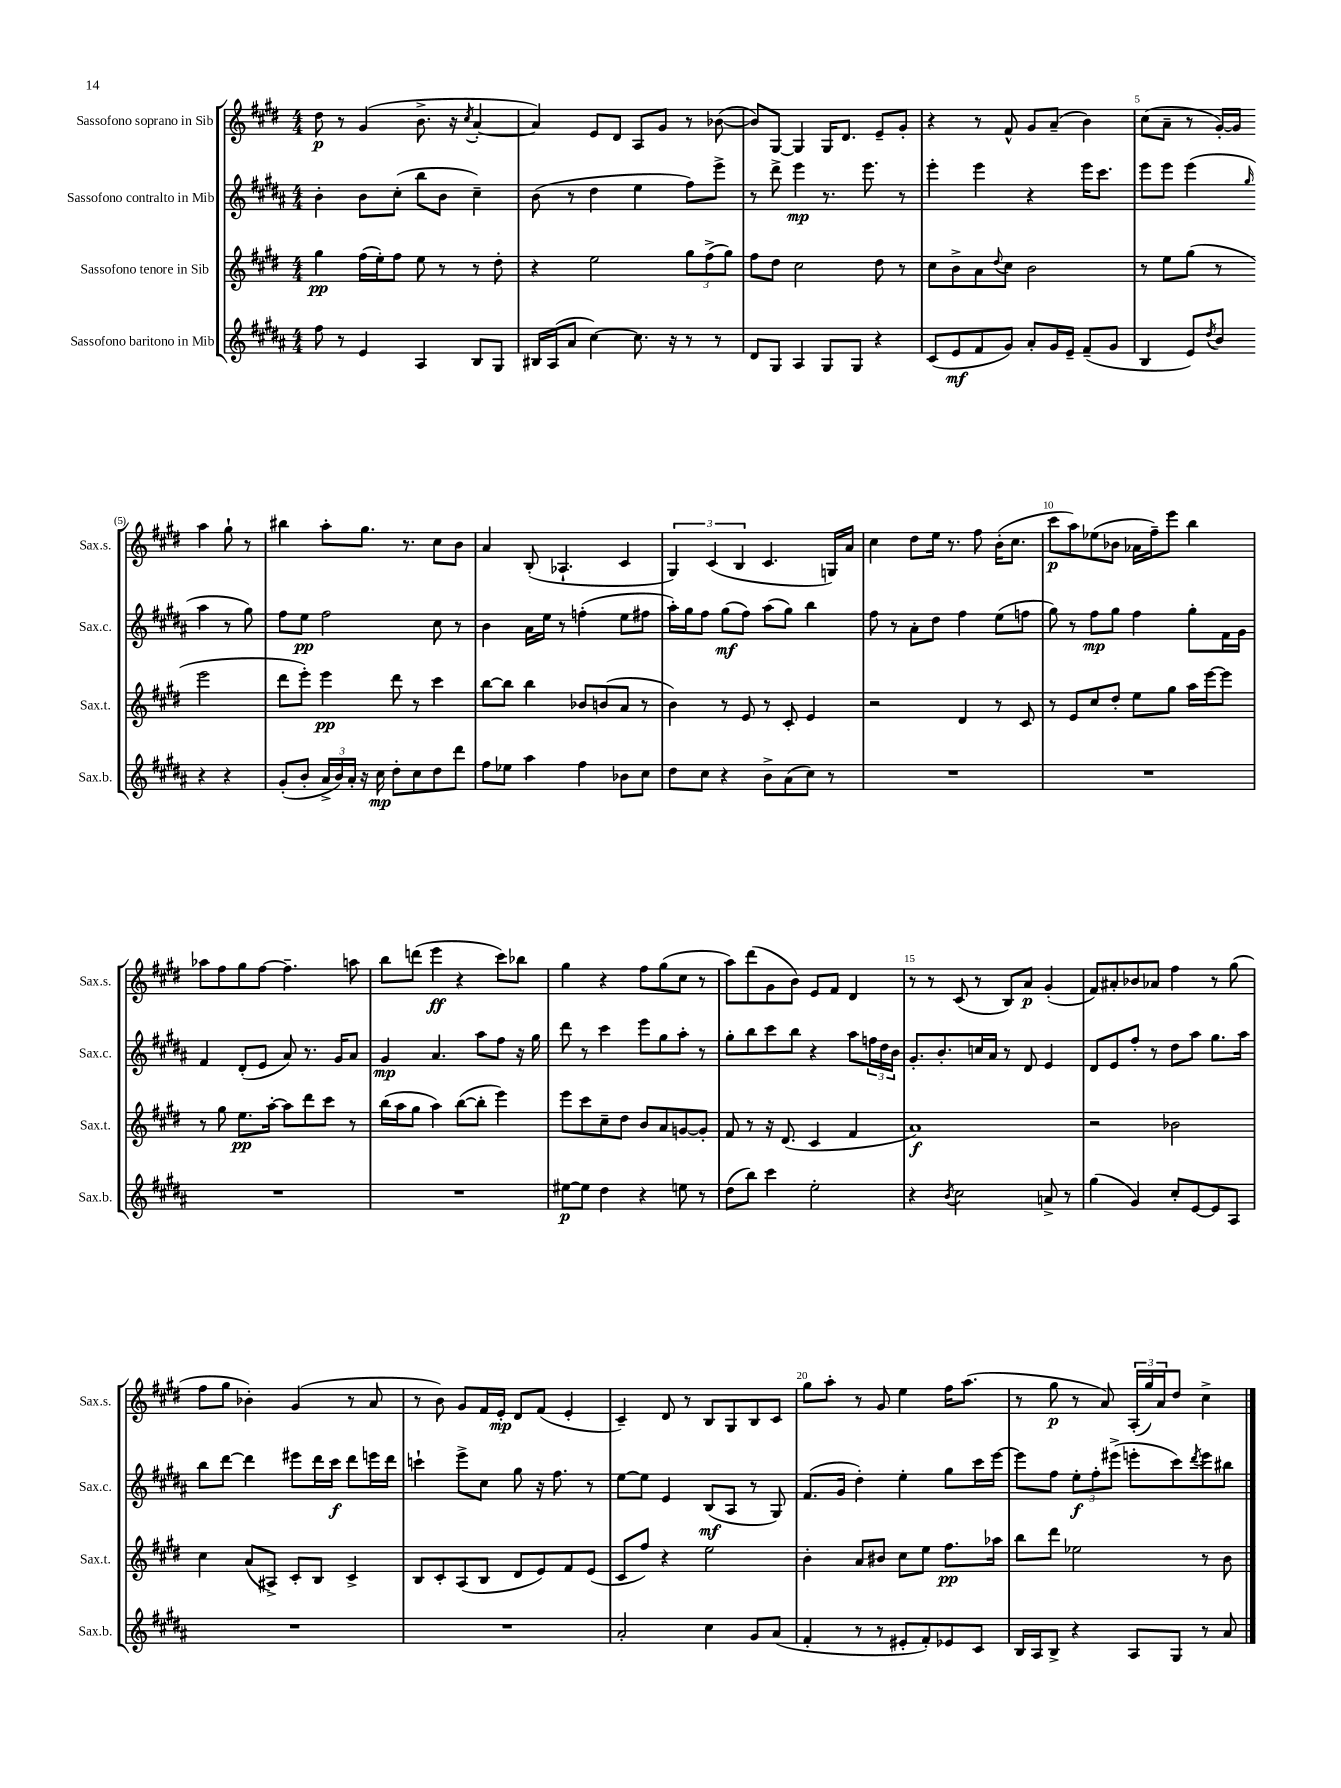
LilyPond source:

<<
\new StaffGroup <<
\new Staff = "s0" \with { instrumentName = "Sassofono soprano in Sib" shortInstrumentName = "Sax.s." } {
    \clef treble \key e \major \numericTimeSignature \time 4/4
    dis''8\p r8 gis'4( b'8.-> r16 \acciaccatura { cis''8 } a'4~-. |
    a'4) e'8 dis'8 a8 gis'8 r8 bes'8~( |
    bes'8) gis8~ gis4 gis16 dis'8. e'8-- gis'8-. |
    r4 r8 fis'8-^ gis'8 a'8--( b'4) |
    cis''8( a'8-- r8 gis'16~-.) gis'16 a''4 gis''8-! r8 |
    bis''4 a''8-. gis''8. r8. cis''8 b'8 |
    a'4 b8-.( aes4.-! cis'4 |
    \tuplet 3/2 { gis4) cis'4( b4 } cis'4. g16) a'16 |
    cis''4 dis''8 e''16 r8. fis''8 b'16-.( cis''8. |
    cis'''8\p a''8) ees''8( bes'8 aes'16 fis''16--) e'''8 b''4 |
    aes''8 fis''8 gis''8 fis''8~ fis''4.-- a''8 |
    b''8 d'''8( e'''4\ff r4 cis'''8) bes''8 |
    gis''4 r4 fis''8 gis''8( cis''8 r8 |
    a''8) dis'''8( gis'8 b'8) e'8 fis'8 dis'4 |
    r8 r8 cis'8( r8 b8) a'8\p gis'4-.( |
    fis'8) ais'8-. bes'8 aes'8 fis''4 r8 gis''8( |
    fis''8 gis''8 bes'4-.) gis'4( r8 a'8 |
    r8 b'8) gis'8 fis'16 e'16-.\mp dis'8 fis'8( e'4-. |
    cis'4--) dis'8 r8 b8 gis8 b8 cis'8 |
    gis''8 a''8-. r8 gis'8 e''4 fis''16 a''8.( |
    r8 gis''8\p r8 a'8) \tuplet 3/2 { a16-.( gis''16) a'16 } dis''8 cis''4-> \bar "|." |
}
\new Staff = "s1" \with { instrumentName = "Sassofono contralto in Mib" shortInstrumentName = "Sax.c." } {
    \clef treble \key b \major \numericTimeSignature \time 4/4
    b'4-. b'8 cis''8-.( b''8 b'8 cis''4--) |
    b'8( r8 dis''4 e''4 fis''8) e'''8-> |
    r8 dis'''8-> e'''4\mp r8. e'''8. r8 |
    e'''4-. e'''4 r4 e'''16 cis'''8. |
    e'''8 e'''8 e'''4( \grace { gis''16 } ais''4 r8 gis''8) |
    fis''8 e''8\pp fis''2 cis''8 r8 |
    b'4 ais'16 e''16 r8 f''4-.( e''8 fis''8 |
    ais''16-.) gis''16 fis''8 gis''8\mf( fis''8) ais''8( gis''8) b''4 |
    fis''8 r8 ais'8-. dis''8 fis''4 e''8( f''8 |
    gis''8) r8 fis''8\mp gis''8 fis''4 gis''8-. fis'16 gis'16 |
    fis'4 dis'8-.( e'8 ais'8) r8. gis'16 ais'8 |
    gis'4\mp ais'4. ais''8 fis''8 r16 gis''16 |
    dis'''8 r8 cis'''4 e'''8 gis''8 ais''8-. r8 |
    gis''8-. b''8 cis'''8 b''8 r4 ais''8 \tuplet 3/2 { f''16 dis''16 b'16 } |
    gis'8.-. b'8.-. c''16 ais'16 r8 dis'8 e'4 |
    dis'8 e'8 fis''8-. r8 dis''8 ais''8 gis''8. ais''16 |
    b''8 dis'''8~ dis'''4 eis'''8 dis'''16 cis'''16\f dis'''8 e'''16 dis'''16 |
    c'''4-! e'''8-> cis''8 gis''8 r16 fis''8. r8 |
    e''8~ e''8 e'4 b8\mf( ais8 r8 gis8) |
    fis'8.( gis'16 dis''4-.) e''4-. gis''8 cis'''16 e'''16~ |
    e'''8 fis''8 \tuplet 3/2 { e''8-.\f fis''8-. eis'''8->( } e'''8-. cis'''8) \acciaccatura { dis'''8 } e'''8 bis''8 \bar "|." |
}
\new Staff = "s2" \with { instrumentName = "Sassofono tenore in Sib" shortInstrumentName = "Sax.t." } {
    \clef treble \key e \major \numericTimeSignature \time 4/4
    gis''4\pp fis''16( e''16-.) fis''8 e''8 r8 r8 dis''8-. |
    r4 e''2 \tuplet 3/2 { gis''8 fis''8->( gis''8) } |
    fis''8 dis''8 cis''2 dis''8 r8 |
    cis''8 b'8-> a'8 \appoggiatura { dis''8 } cis''8 b'2 |
    r8 e''8 gis''8( r8 e'''2 |
    dis'''8 e'''8-.) e'''4\pp dis'''8 r8 cis'''4 |
    b''8~ b''8 b''4 bes'8 b'8( a'8 r8 |
    b'4) r8 e'8 r8 cis'8-. e'4 |
    r2 dis'4 r8 cis'8 |
    r8 e'8 cis''8 dis''8-. e''8 gis''8 a''16 e'''16~ e'''8 |
    r8 gis''8 e''8.\pp a''16~-. a''8 dis'''8 cis'''8 r8 |
    b''16( a''16 gis''8 a''4) b''8~( b''8-. e'''4) |
    e'''8 cis'''8 cis''8-- dis''8 b'8 a'8 g'8~ g'8-. |
    fis'8 r8 r16 dis'8.( cis'4 fis'4 |
    a'1\f) |
    r2 bes'2 |
    cis''4 a'8( ais8->) cis'8-. b8 cis'4-> |
    b8 cis'8-. a8( b8 dis'8 e'8) fis'8 e'8( |
    cis'8 fis''8) r4 e''2 |
    b'4-. a'8 bis'8 cis''8 e''8 fis''8.\pp aes''16 |
    b''8 dis'''8 ees''2 r8 b'8 \bar "|." |
}
\new Staff = "s3" \with { instrumentName = "Sassofono baritono in Mib" shortInstrumentName = "Sax.b." } {
    \clef treble \key b \major \numericTimeSignature \time 4/4
    fis''8 r8 e'4 ais4 b8 gis8 |
    bis16 ais16( ais'8 cis''4~) cis''8. r16 r8 r8 |
    dis'8 gis8 ais4 gis8 gis8 r4 |
    cis'8( e'8\mf fis'8 gis'8) ais'8-. gis'16 e'16-- fis'8--( gis'8 |
    b4 e'8) \acciaccatura { dis''8 } b'8 r4 r4 |
    gis'8-.( b'8-. \tuplet 3/2 { ais'16-> b'16) ais'16-. } r16 cis''16\mp dis''8-. cis''8 dis''8 dis'''8 |
    fis''8 ees''8 ais''4 fis''4 bes'8 cis''8 |
    dis''8 cis''8 r4 b'8-> ais'8( cis''8) r8 |
    R1 |
    R1 |
    R1 |
    R1 |
    eis''8~\p eis''8 dis''4 r4 e''8 r8 |
    dis''8( b''8) cis'''4 e''2-. |
    r4 \acciaccatura { b'8 } cis''2 a'8-> r8 |
    gis''4( gis'4) cis''8-. e'8~ e'8 ais8 |
    R1 |
    R1 |
    ais'2-. cis''4 gis'8 ais'8( |
    fis'4-. r8 r8 eis'8-. fis'8-.) ees'8 cis'8 |
    b16 ais16 b8-> r4 ais8 gis8 r8 ais'8 \bar "|." |
}
>>
>>
\layout { \context { \Score \override BarNumber.break-visibility = ##(#f #t #t) barNumberVisibility = #(every-nth-bar-number-visible 5) } }
